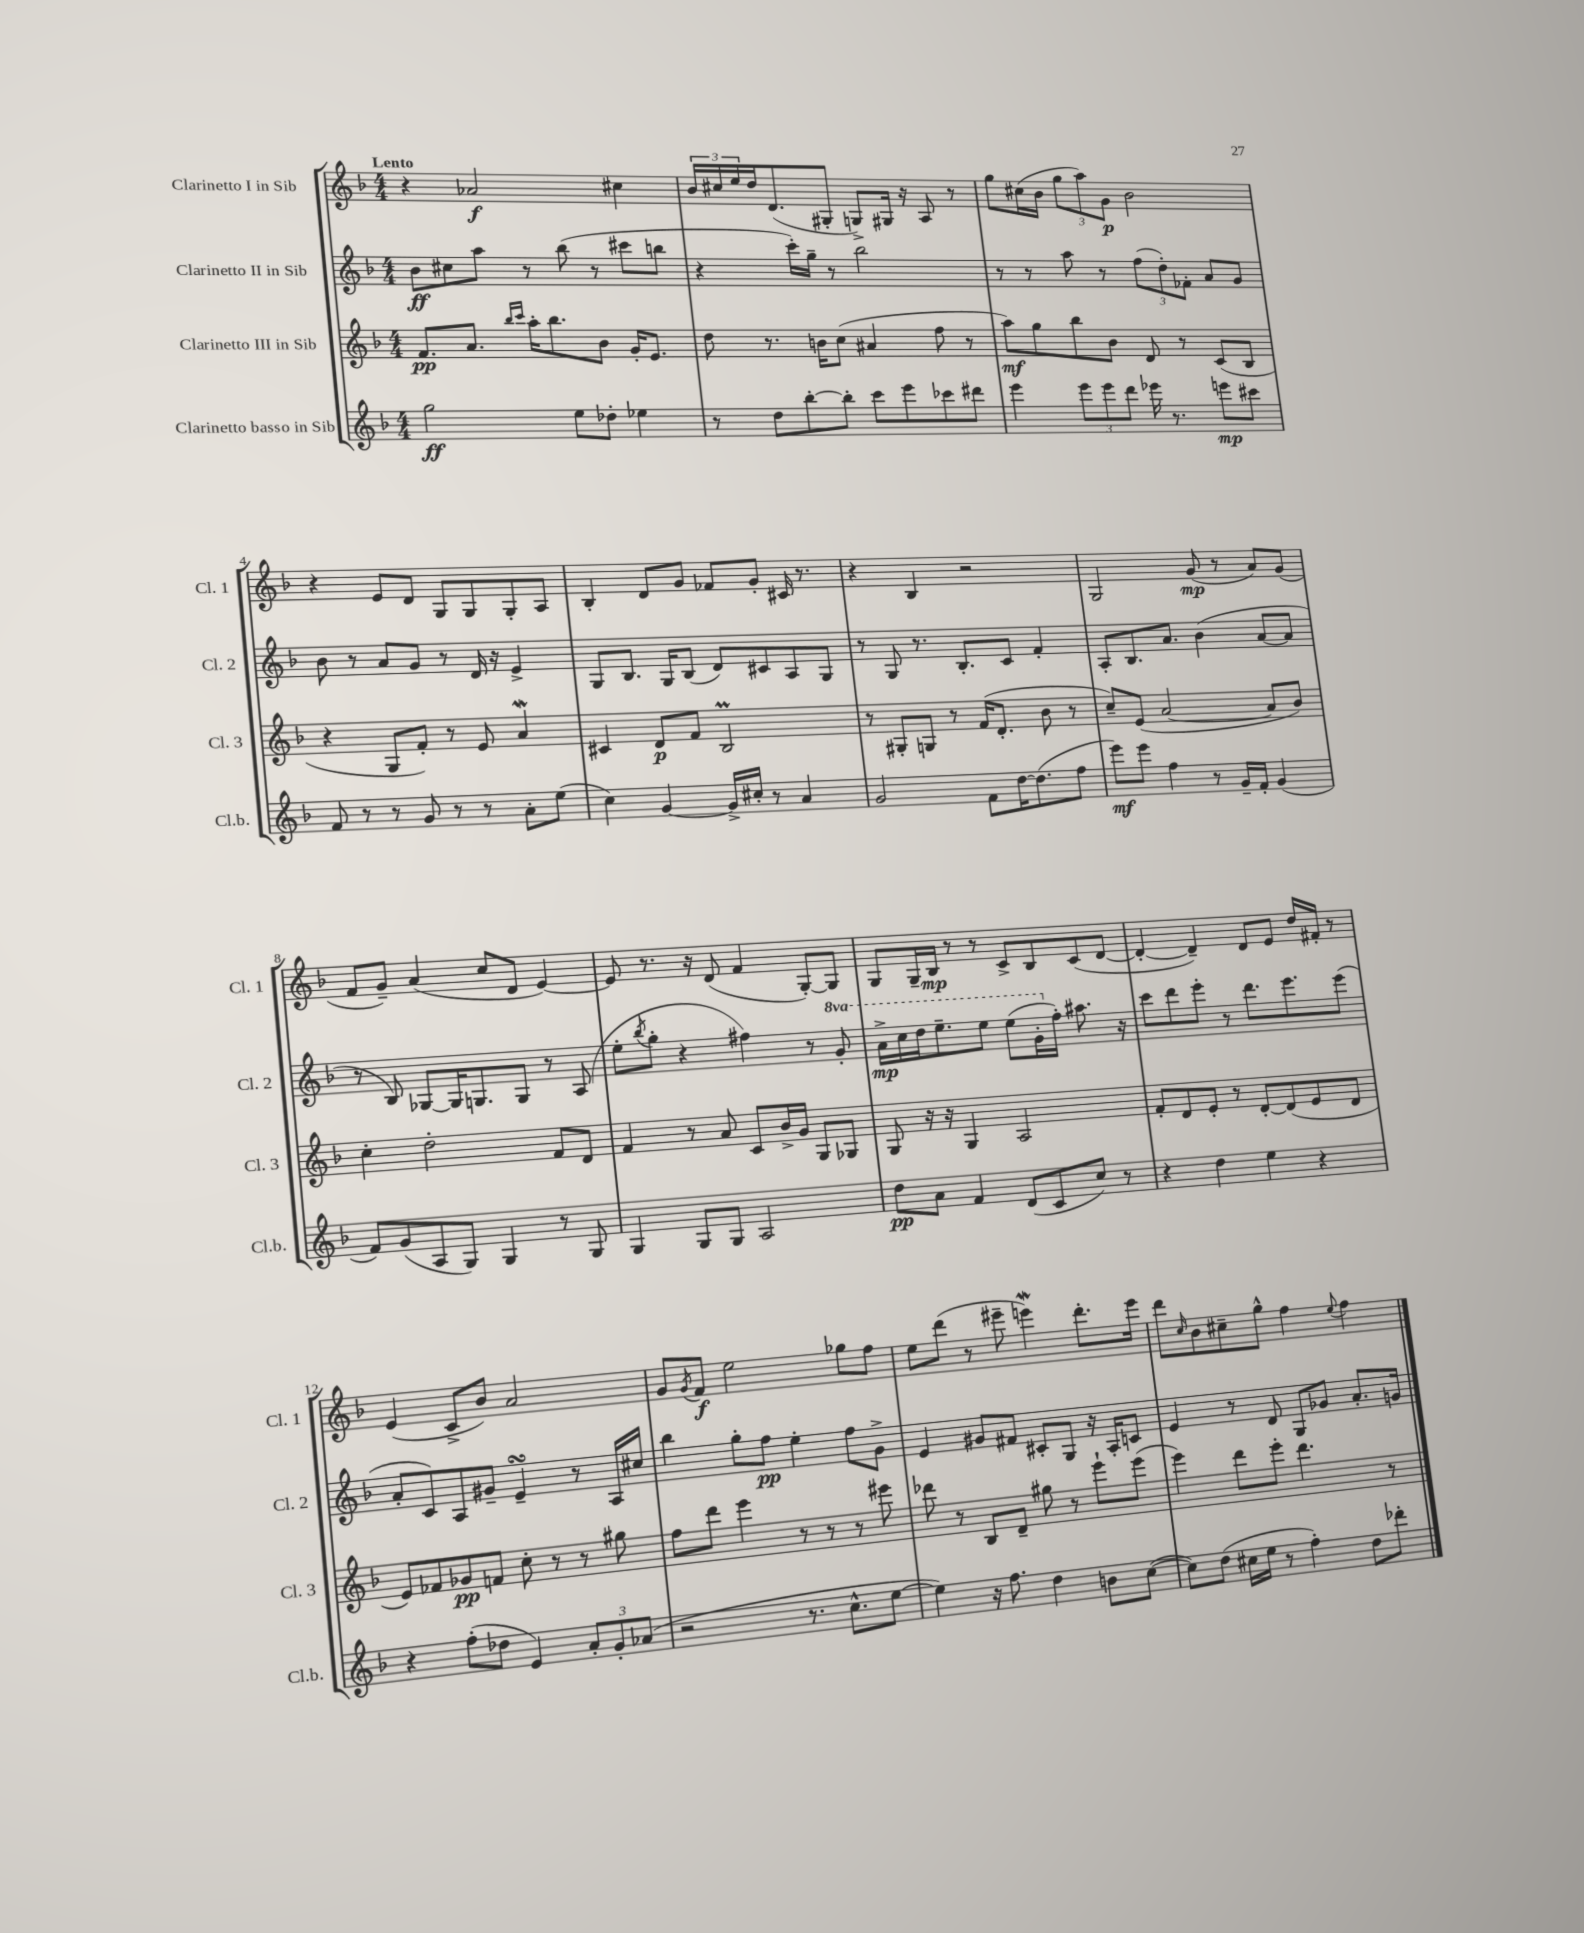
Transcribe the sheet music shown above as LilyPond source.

<<
\new StaffGroup <<
\new Staff = "s0" \with { instrumentName = "Clarinetto I in Sib" shortInstrumentName = "Cl. 1" } {
    \clef treble \key f \major \numericTimeSignature \time 4/4 \tempo "Lento"
    r4 aes'2\f cis''4 |
    \tuplet 3/2 { bes'16 cis''16 e''16 } d''16 d'8.( gis8-. g8->) gis16 r16 a8 r8 |
    g''8 cis''16( bes'16 \tuplet 3/2 { g''8 a''8) g'8\p } bes'2 |
    r4 e'8 d'8 g8 g8 g8-. a8 |
    bes4-. d'8 g'8 fes'8 g'8-. cis'16 r8. |
    r4 bes4 r2 |
    g2 g'8\mp( r8 a'8) g'8( |
    f'8 g'8--) a'4( c''8 d'8 e'4~) |
    e'8 r8. r16 d'8( f'4 g8~-.) g8 |
    g8 g16-- bes16\mp r8 r8 c'8-> bes8 c'8( d'8~ |
    d'4~-. d'4--) d'8 e'8 d''16 fis'16-. r8 |
    e'4( c'8-> bes'8) a'2 |
    g'8 \acciaccatura { g'8 } f'8\f e''2 ges''8 f''8 |
    e''8 d'''8( r8 eis'''8-- e'''4\mordent) d'''8.-. e'''16 |
    d'''8 \grace { c''16 } bes'8 cis''8-- g''8-^ f''4 \appoggiatura { e''8 } f''4 \bar "|." |
}
\new Staff = "s1" \with { instrumentName = "Clarinetto II in Sib" shortInstrumentName = "Cl. 2" } {
    \clef treble \key f \major \numericTimeSignature \time 4/4 \set Staff.ottavationMarkups = #ottavation-simple-ordinals
    bes'8\ff cis''8 a''8 r8 bes''8( r8 cis'''8 b''8 |
    r4 c'''16-.) g''16-- r8 bes''2 |
    r8 r8 a''8 r8 \tuplet 3/2 { f''8( d''8-.) fes'8-. } a'8 g'8 |
    bes'8 r8 a'8 g'8 r8 d'16 r16 e'4-> |
    g8 bes8. g16 bes8( d'8) cis'8 a8 g8 |
    r8 g8 r8. bes8.-. c'8 f'4-. |
    a8-. bes8. a'8. bes'4( a'8~ a'8 |
    r8 bes8) ges8~ ges16 g8. g8 r8 a8( |
    e''8-. \acciaccatura { bes''8 } g''8-. r4 fis''4) r8 \ottava #1 g''8-. |
    a''16->\mp c'''16 d'''16 e'''8.-- e'''8 e'''8( g''16-. \ottava #0 f''16-.) ais''8. r16 |
    c'''8 d'''8 e'''8-. r8 d'''8. e'''8. e'''8( |
    a'8-. c'8) a8 gis'8-- e'4--\turn r8 a16 cis''16 |
    bes''4 g''8-. f''8\pp e''4-. f''8 g'8-> |
    e'4 gis'8 fis'8 cis'8-. g8 r16 a16-. c'8 |
    e'4 r8 d'8 g8 ges'8 a'8.-. g'16 \bar "|." |
}
\new Staff = "s2" \with { instrumentName = "Clarinetto III in Sib" shortInstrumentName = "Cl. 3" } {
    \clef treble \key f \major \numericTimeSignature \time 4/4
    f'8.\pp a'8. \grace { bes''16 c'''16 } a''16-. bes''8. bes'8 g'16-. e'8. |
    d''8 r8. b'16 c''8( ais'4 f''8 r8 |
    a''8\mf) g''8 bes''8 bes'8 d'8 r8 c'8( bes8 |
    r4 g8 f'8-.) r8 e'8 a'4\mordent |
    cis'4 d'8\p f'8 bes2\prall |
    r8 gis8-. g8 r8 f'16( d'8.-. bes'8 r8 |
    c''8--) e'8( a'2~ a'8 bes'8) |
    c''4-. d''2-. f'8 d'8 |
    f'4 r8 a'8 c'8 bes'16-> g'16 g8 ges8 |
    g8 r16 r16 g4 a2 |
    f'8-. d'8 e'8-. r8 d'8~-. d'8( e'8 d'8 |
    e'8) fes'8 ges'8\pp f'8 c''8-. r8 r8 gis''8 |
    f''8 d'''8 e'''4 r8 r8 r8 eis'''8 |
    des'''8 r8 bes8 d'8-- gis''8 r8 e'''8-! e'''8( |
    e'''4) d'''8 e'''8-. d'''4. r8 \bar "|." |
}
\new Staff = "s3" \with { instrumentName = "Clarinetto basso in Sib" shortInstrumentName = "Cl.b." } {
    \clef treble \key f \major \numericTimeSignature \time 4/4
    g''2\ff e''8 des''8-. ees''4 |
    r8 d''8 bes''8~-. bes''8-. c'''8 e'''8 ces'''8 dis'''8 |
    e'''4 \tuplet 3/2 { e'''8 e'''8 d'''8 } ees'''16 r8. e'''8\mp cis'''8 |
    f'8 r8 r8 g'8 r8 r8 a'8-. e''8( |
    c''4) g'4~ g'16-> cis''16-. r8 a'4 |
    g'2 f'8 d''16~ d''8.( f''8 |
    e'''8\mf) e'''8 f''4 r8 g'16-- f'16-. g'4( |
    f'8) g'8( a8 g8) g4 r8 g8 |
    g4 g8 g8 a2 |
    d''8\pp a'8 f'4 d'8( c'8 c''8) r8 |
    r4 d''4 e''4 r4 |
    r4 f''8-.( des''8 e'4) \tuplet 3/2 { a'8-. g'8-. aes'8( } |
    r2 r8. c''8.-^ e''8~ |
    e''4) r16 f''8. d''4 b'8 c''8~( |
    c''8) d''8( cis''16 e''16 r8 f''4-.) d''8 des'''8-. \bar "|." |
}
>>
>>
